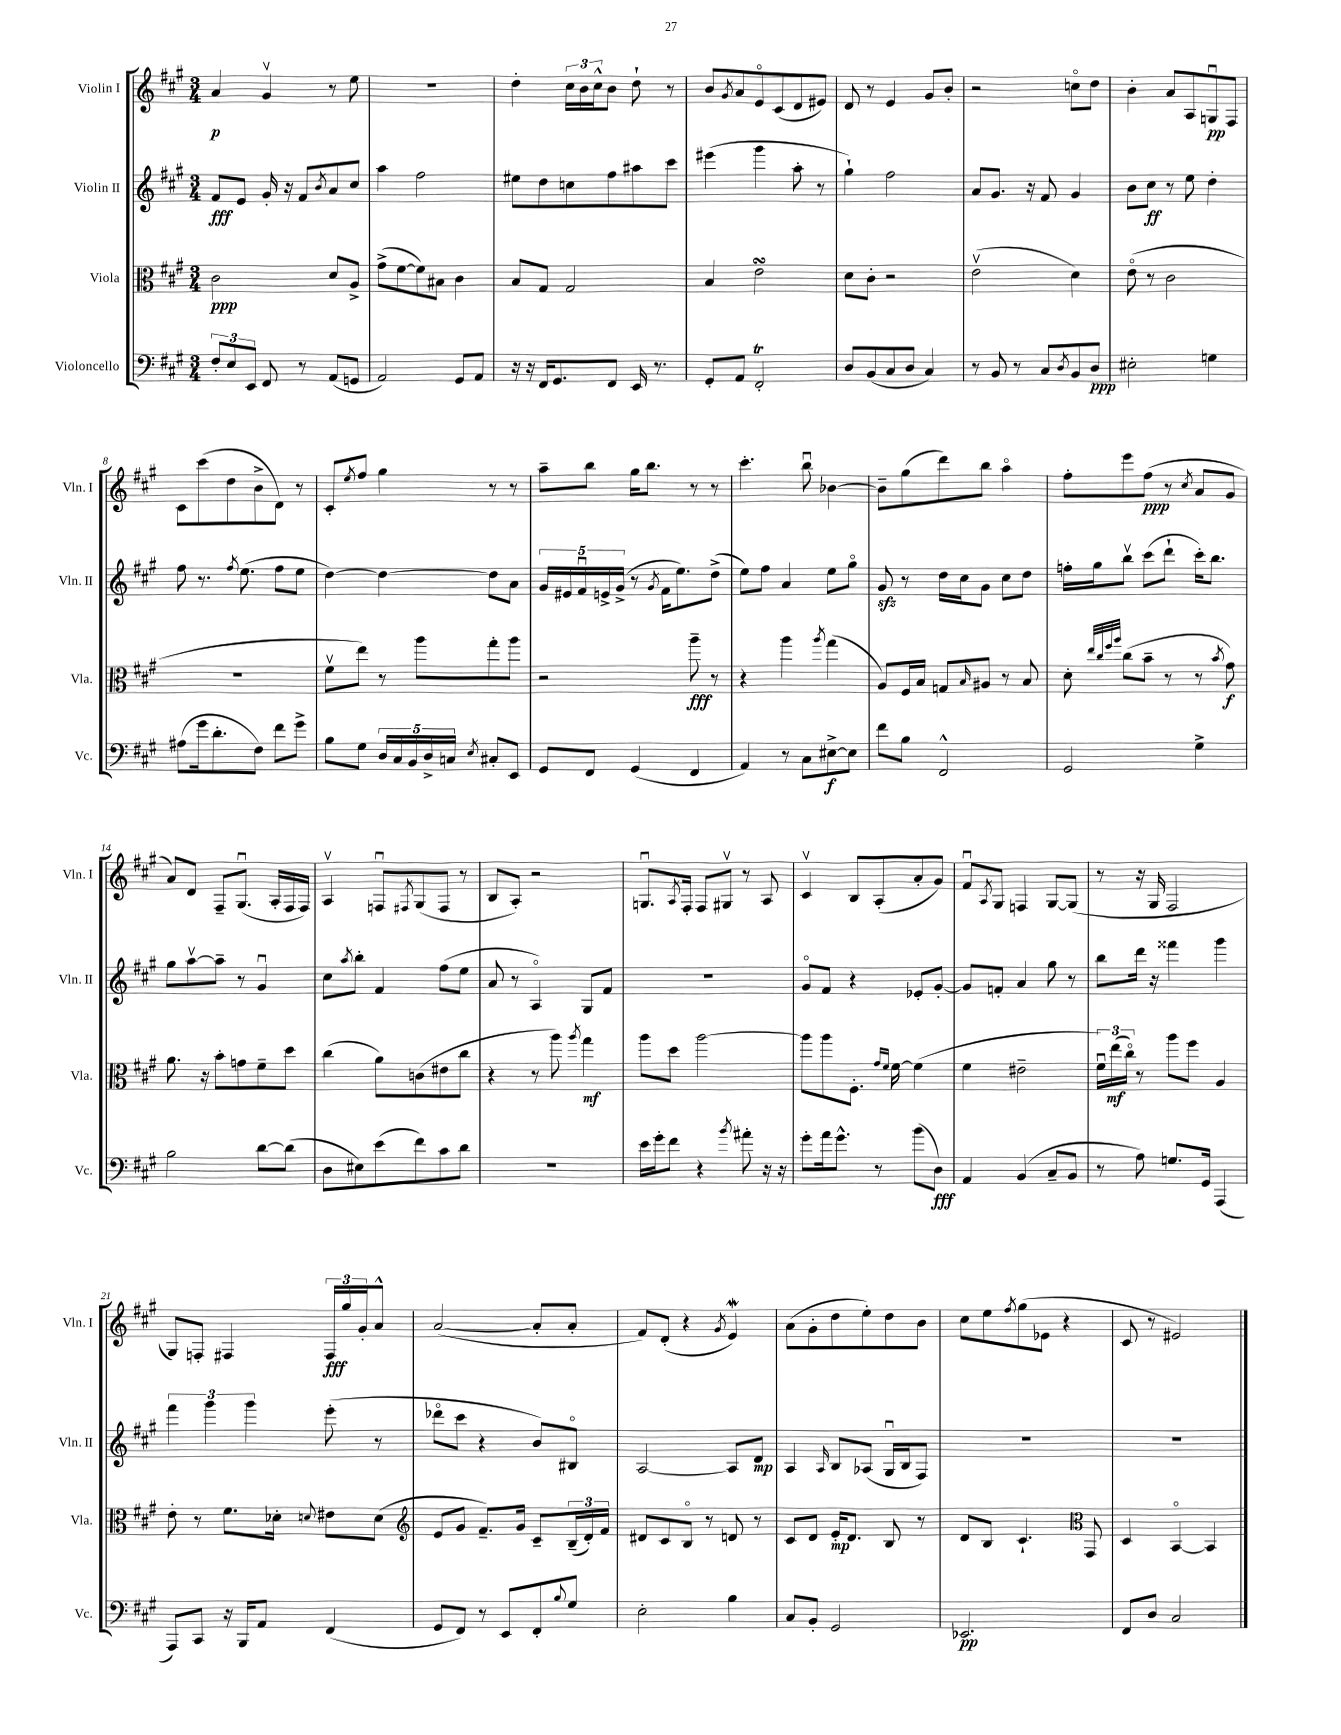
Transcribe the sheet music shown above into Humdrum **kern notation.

**kern	**dynam	**kern	**dynam	**kern	**dynam	**kern	**dynam
*part4	*part4	*part3	*part3	*part2	*part2	*part1	*part1
*staff4	*staff4	*staff3	*staff3	*staff2	*staff2	*staff1	*staff1
*I"Violoncello	*	*I"Viola	*	*I"Violin II	*	*I"Violin I	*
*I'Vc.	*	*I'Vla.	*	*I'Vln. II	*	*I'Vln. I	*
*clefF4	*	*clefC3	*	*clefG2	*	*clefG2	*
*k[f#c#g#]	*	*k[f#c#g#]	*	*k[f#c#g#]	*	*k[f#c#g#]	*
*M3/4	*	*M3/4	*	*M3/4	*	*M3/4	*
=1	=1	=1	=1	=1	=1	=1	=1
12F#'/L	.	2c#\	ppp	8f#/L	fff	4a/	p
12E/	.	.	.	.	.	.	.
.	.	.	.	8e/J	.	.	.
12EE/J	.	.	.	.	.	.	.
8FF#/	.	.	.	16g#'/	.	4g#v/	.
.	.	.	.	16r	.	.	.
8r	.	.	.	8f#/L	.	.	.
.	.	.	.	8qb/	.	.	.
(8AA/L	.	8d/L	.	8a/	.	8r	.
8GGn/J	.	8A^/J	.	8cc#/J	.	8ee\	.
=2	=2	=2	=2	=2	=2	=2	=2
2AA/)	.	(8g#^\L	.	4aa\	.	2.r	.
.	.	[8f#\	.	.	.	.	.
.	.	8f#\])	.	2ff#\	.	.	.
.	.	8B#X\J	.	.	.	.	.
8GG#/L	.	4c#\	.	.	.	.	.
8AA/J	.	.	.	.	.	.	.
=3	=3	=3	=3	=3	=3	=3	=3
16r	.	8B/L	.	8ee#X\L	.	4dd'\	.
16r	.	.	.	.	.	.	.
16FF#/KL	.	8G#/J	.	8dd\	.	.	.
8.GG#/	.	.	.	.	.	.	.
.	.	2G#/	.	8ccn\	.	24cc#\LL	.
.	.	.	.	.	.	24b\	.
.	.	.	.	.	.	24cc#^^\J	.
8FF#/J	.	.	.	8ff#\	.	8b\J	.
16EE/	.	.	.	8aa#X\	.	8dd`\	.
8.r	.	.	.	.	.	.	.
.	.	.	.	8ccc#\J	.	8r	.
=4	=4	=4	=4	=4	=4	=4	=4
8GG#'/L	.	4B/	.	(4eee#X\	.	8b/L	.
.	.	.	.	.	.	8qg#/	.
8AA/J	.	.	.	.	.	8a/	.
2FF#T'/	.	2esSSS\	.	4ggg#\	.	8e/	.
.	.	.	.	.	.	(8c#/	.
.	.	.	.	8aa'\	.	8d/	.
.	.	.	.	8r	.	8e#X/J)	.
=5	=5	=5	=5	=5	=5	=5	=5
8D/L	.	8d\L	.	4gg#`\)	.	8d/	.
(8BB/	.	8c#'\J	.	.	.	8r	.
8C#/	.	2r	.	2ff#\	.	4e/	.
8D/J	.	.	.	.	.	.	.
4C#/)	.	.	.	.	.	8g#/L	.
.	.	.	.	.	.	8b'/J	.
=6	=6	=6	=6	=6	=6	=6	=6
8r	.	(2ev\	.	8a/L	.	2r	.
8BB/	.	.	.	8.g#/J	.	.	.
8r	.	.	.	.	.	.	.
.	.	.	.	16r	.	.	.
8C#/L	.	.	.	8f#/	.	.	.
8qD/	.	.	.	.	.	.	.
8BB/	.	4d\)	.	4g#/	.	8ccn\L	.
8D/J	ppp	.	.	.	.	8dd\J	.
=7	=7	=7	=7	=7	=7	=7	=7
2E#X'\	.	(8e\	.	8b\L	.	4b'\	.
.	.	8r	.	8cc#\J	ff	.	.
.	.	2c#\	.	8r	.	8a/L	.
.	.	.	.	8ee\	.	8A/	.
4Gn\	.	.	.	4dd'\	.	8Gnu/	pp
.	.	.	.	.	.	8F#/J	.
!!LO:LB:g=z
=8	=8	=8	=8	=8	=8	=8	=8
(8A#X\L	.	2.r	.	8ff#\	.	8c#\L	.
16g#\k	.	.	.	8.r	.	(8ccc#\	.
8.d'\	.	.	.	.	.	.	.
.	.	.	.	.	.	8dd\	.
.	.	.	.	8qff#/	.	.	.
.	.	.	.	(8.ee\	.	.	.
8F#\J)	.	.	.	.	.	8b^\	.
8f#\L	.	.	.	8ff#\L	.	8d\J)	.
8g#^\J	.	.	.	8ee\J	.	8r	.
=9	=9	=9	=9	=9	=9	=9	=9
8B\L	.	8f#v\L	.	[4dd\)	.	8c#'/L	.
.	.	.	.	.	.	8qee/	.
8G#\J	.	8ee\J)	.	.	.	8ff#/J	.
20D/LL	.	8r	.	4dd\_	.	4gg#\	.
20C#/	.	.	.	.	.	.	.
20BB/	.	.	.	.	.	.	.
.	.	8aa\L	.	.	.	.	.
20D^/	.	.	.	.	.	.	.
20Cn/JJ	.	.	.	.	.	.	.
8qE/	.	.	.	.	.	.	.
8C#X'/L	.	8gg#'\	.	8dd\L]	.	8r	.
8EE/J	.	8aa\J	.	8a\J	.	8r	.
=10	=10	=10	=10	=10	=10	=10	=10
8GG#/L	.	2r	.	20g#/LL	.	8aa~\L	.
.	.	.	.	20e#X/	.	.	.
.	.	.	.	20f#u/	.	.	.
8FF#/J	.	.	.	.	.	8bb\J	.
.	.	.	.	20en^/	.	.	.
.	.	.	.	(20g#^/JJ	.	.	.
(4GG#/	.	.	.	8r	.	16gg#\KL	.
.	.	.	.	.	.	8.bb\J	.
.	.	.	.	8qg#/	.	.	.
.	.	.	.	16f#\KL	.	.	.
.	.	.	.	8.ee\)	.	.	.
4FF#/	.	8aa~\	fff	.	.	8r	.
.	.	8r	.	(8dd^\J	.	8r	.
=11	=11	=11	=11	=11	=11	=11	=11
4AA/)	.	4r	.	8ee\L)	.	4.ccc#'\	.
.	.	.	.	8ff#\J	.	.	.
8r	.	4aa\	.	4a/	.	.	.
8C#\L	.	.	.	.	.	8bbu\	.
.	.	8qaa/	.	.	.	.	.
[8E#X^\	f	(4gg#\	.	8ee\L	.	[4b-X\	.
8E#\J]	.	.	.	8gg#\J	.	.	.
=12	=12	=12	=12	=12	=12	=12	=12
8f#\L	.	8A/L)	.	8g#zz/	.	8b-~\L]	.
8B\J	.	16F#/L	.	8r	.	(8gg#\	.
.	.	16B/JJ	.	.	.	.	.
2FF#^^/	.	8Gn/L	.	16dd\LL	.	8ddd\)	.
.	.	.	.	16cc#\J	.	.	.
.	.	16qqB/	.	.	.	.	.
.	.	8A#X/J	.	8g#\J	.	8bb\J	.
.	.	8r	.	8cc#\L	.	4aa\	.
.	.	8B/	.	8dd\J	.	.	.
=13	=13	=13	=13	=13	=13	=13	=13
2GG#/	.	8d'\	.	16ffn'\LL	.	8ff#'\L	.
.	.	.	.	16gg#\J	.	.	.
.	.	32qqee/LLL	.	.	.	.	.
.	.	32qqcc#/	.	.	.	.	.
.	.	32qqff#/	.	.	.	.	.
.	.	32qqaa/JJJ	.	.	.	.	.
.	.	(8cc#\L	.	8bbv\J	.	8eee\	.
.	.	8b~\J	.	(8ccc#\L	.	(8ff#\J	ppp
.	.	8r	.	8ddd`\J	.	8r	.
.	.	.	.	.	.	8qcc#/	.
4G#^\	.	8r	.	16ccc#'\KL)	.	8a/L	.
.	.	.	.	8.bb\J	.	.	.
.	.	8qb/	.	.	.	.	.
.	.	8g#\)	f	.	.	8g#/J	.
!!LO:LB:g=z
=14	=14	=14	=14	=14	=14	=14	=14
2B\	.	8.a\	.	8gg#\L	.	8a/L)	.
.	.	.	.	[8aav\	.	8d/J	.
.	.	16r	.	.	.	.	.
.	.	8b'\L	.	8aa~\J]	.	8F#~/L	.
.	.	8gn\	.	8r	.	(8.G#u/J	.
[8d\L	.	8f#~\	.	4g#u/	.	.	.
.	.	.	.	.	.	16A'/LL	.
(8d\J]	.	8dd\J	.	.	.	16F#/	.
.	.	.	.	.	.	16F#/JJ)	.
=15	=15	=15	=15	=15	=15	=15	=15
8D\L	.	(4cc#\	.	8cc#\L	.	4Av/	.
.	.	.	.	8qaa/	.	.	.
8E#X\)	.	.	.	8bb'\J	.	.	.
(8e\	.	8a\L)	.	4f#/	.	8Fnu/L	.
.	.	.	.	.	.	8qF#X/	.
8f#\)	.	(8cn\	.	.	.	(8G#/	.
8c#\	.	8e#X\	.	(8ff#\L	.	8F#/J	.
8d\J	.	8cc#\J	.	8ee\J	.	8r	.
=16	=16	=16	=16	=16	=16	=16	=16
2.r	.	4r	.	8a/	.	8B/L	.
.	.	.	.	8r	.	8A'/J)	.
.	.	8r	.	4A/)	.	2r	.
.	.	8aa\)	.	.	.	.	.
.	.	8qaa/	.	.	.	.	.
.	.	4gg#\	mf	8G#/L	.	.	.
.	.	.	.	8f#/J	.	.	.
=17	=17	=17	=17	=17	=17	=17	=17
16e\LL	.	8aa\L	.	2.r	.	8.Gnu/L	.
16g#'\J	.	.	.	.	.	.	.
8f#\J	.	8dd\J	.	.	.	.	.
.	.	.	.	.	.	8qA/	.
.	.	.	.	.	.	16F#'/Jk	.
4r	.	[2aa\	.	.	.	8F#/L	.
.	.	.	.	.	.	8G#Xv/J	.
8qb/	.	.	.	.	.	.	.
8a#X'\	.	.	.	.	.	8r	.
16r	.	.	.	.	.	8A/	.
16r	.	.	.	.	.	.	.
=18	=18	=18	=18	=18	=18	=18	=18
8g#'\L	.	8aa\L]	.	8g#/L	.	4c#v/	.
16a\k	.	8aa\	.	8f#/J	.	.	.
8.g#^^\J	.	.	.	.	.	.	.
.	.	8.F#'\J	.	4r	.	8B/L	.
8r	.	.	.	.	.	(8A'/	.
.	.	16qqg#/LL	.	.	.	.	.
.	.	16qqf#/JJ	.	.	.	.	.
.	.	[16f#\	.	.	.	.	.
(8b\L	.	(4f#\]	.	8e-X'/L	.	8a'/	.
8D\J)	fff	.	.	[8g#'/J	.	8g#/J)	.
=19	=19	=19	=19	=19	=19	=19	=19
4AA/	.	4f#\	.	8g#/L]	.	8f#u/L	.
.	.	.	.	.	.	8qA/	.
.	.	.	.	8fn'/J	.	8G#/J	.
(4BB/	.	2e#X~\	.	4a/	.	4Fn/	.
8C#~/L	.	.	.	8gg#\	.	[8G#/L	.
8BB/J	.	.	.	8r	.	(8G#/J]	.
=20	=20	=20	=20	=20	=20	=20	=20
8r	.	24f#u\LL)	.	8bb\L	.	8r	.
.	.	(24ee\	mf	.	.	.	.
.	.	24cc#\JJ)	.	.	.	.	.
8A\)	.	8r	.	16ddd\Jk	.	16r	.
.	.	.	.	16r	.	16G#/	.
8.Gn/L	.	8aa\L	.	4fff##X\	.	2F#/	.
.	.	8ff#\J	.	.	.	.	.
16GG#/Jk	.	.	.	.	.	.	.
(4AAA/	.	4A/	.	4ggg#\	.	.	.
!!LO:LB:g=z
=21	=21	=21	=21	=21	=21	=21	=21
8AAA/L)	.	8e'\	.	6fff#\	.	8G#/L)	.
8CC#/J	.	8r	.	.	.	8Fn'/J	.
.	.	.	.	6ggg#\	.	.	.
16r	.	8.f#\L	.	.	.	4F#X/	.
16BBB/KL	.	.	.	.	.	.	.
.	.	.	.	6ggg#\	.	.	.
8AA/J	.	.	.	.	.	.	.
.	.	16d-X'\Jk	.	.	.	.	.
.	.	8qqdn/	.	.	.	.	.
(4FF#/	.	8e#X\L	.	(8eee'\	.	24F#/LL	fff
.	.	.	.	.	.	24gg#/	.
.	.	.	.	.	.	24g#'/J	.
.	.	(8d\J	.	8r	.	8a^^/J	.
=22	=22	=22	=22	=22	=22	=22	=22
*	*	*clefG2	*	*	*	*	*
8GG#/L	.	8e/L	.	8ddd-X\L	.	([2a/	.
8FF#/J)	.	8g#/J	.	8ccc#\J	.	.	.
8r	.	8.f#~/L)	.	4r	.	.	.
8EE/L	.	.	.	.	.	.	.
.	.	16g#/Jk	.	.	.	.	.
8FF#'/	.	8c#~/L	.	8b/L)	.	8a'/L]	.
8qqB/	.	.	.	.	.	.	.
8G#/J	.	(24B~/L	.	8B#X/J	.	8a'/J	.
.	.	24d'/)	.	.	.	.	.
.	.	24f#/JJ	.	.	.	.	.
=23	=23	=23	=23	=23	=23	=23	=23
2E'\	.	8d#X/L	.	[2A/	.	8f#/L)	.
.	.	8c#/	.	.	.	(8d'/J	.
.	.	8B/J	.	.	.	4r	.
.	.	8r	.	.	.	.	.
.	.	.	.	.	.	8qg#/	.
4B\	.	8dn/	.	8A/L]	.	4eW/)	.
.	.	8r	.	8d/J	mp	.	.
=24	=24	=24	=24	=24	=24	=24	=24
8C#/L	.	8c#/L	.	4A/	.	(8a\L	.
8BB'/J	.	8d/J	.	.	.	8g#'\	.
.	.	.	.	16qqA/	.	.	.
2GG#/	.	16e'/KL	mp	8B/L	.	8dd\	.
.	.	8.d/J	.	.	.	.	.
.	.	.	.	(8A-X/J	.	8ee'\)	.
.	.	8B/	.	16G#u/LL	.	8dd\	.
.	.	.	.	16B/J	.	.	.
.	.	8r	.	8F#/J)	.	8b\J	.
=25	=25	=25	=25	=25	=25	=25	=25
2.EE-X/	pp	8d/L	.	2.r	.	8cc#\L	.
.	.	8B/J	.	.	.	8ee\	.
.	.	.	.	.	.	8qff#/	.
.	.	4.c#`/	.	.	.	(8gg#\	.
.	.	.	.	.	.	8e-X\J	.
.	.	.	.	.	.	4r	.
*	*	*clefC3	*	*	*	*	*
.	.	8GG#/	.	.	.	.	.
=26	=26	=26	=26	=26	=26	=26	=26
8FF#/L	.	4D/	.	2.r	.	8c#/	.
8D/J	.	.	.	.	.	8r	.
2C#/	.	[4BB/	.	.	.	2e#X/)	.
.	.	4BB/]	.	.	.	.	.
==	==	==	==	==	==	==	==
*-	*-	*-	*-	*-	*-	*-	*-
